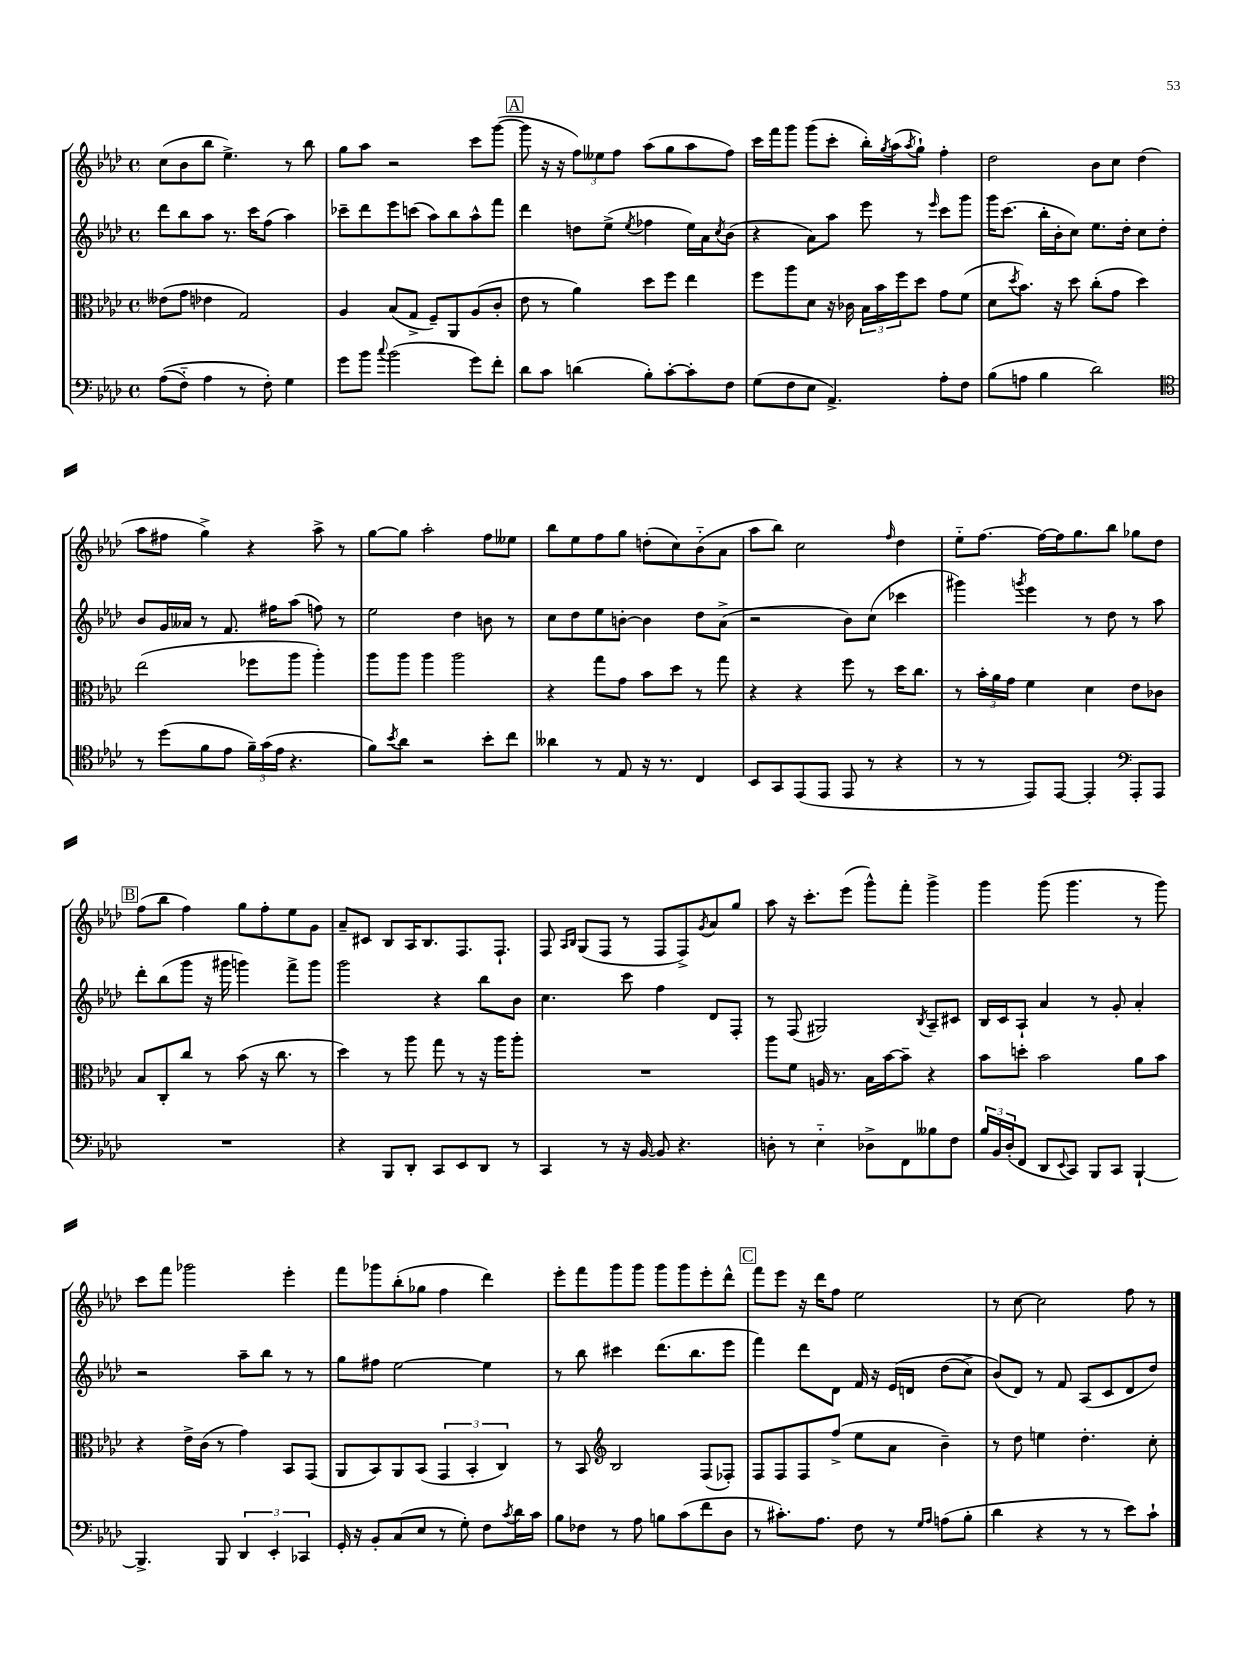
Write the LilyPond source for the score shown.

<<
\new StaffGroup <<
\new Staff = "s0" {
    \clef treble \key aes \major \defaultTimeSignature \time 4/4
    c''8( bes'8 bes''8 ees''4.->) r8 bes''8 |
    g''8 aes''8 r2 c'''8 g'''8~( |
    \mark \markup { \box "A" } g'''8 r16 r16 \tuplet 3/2 { f''8) eeses''8 f''8 } aes''8( g''8 aes''8 f''8) |
    c'''16 f'''16 g'''8 g'''8( c'''8-. bes''16-.) \acciaccatura { g''8 } aes''16( \acciaccatura { aes''8 } g''8-!) f''4-. |
    des''2 bes'8 c''8 des''4( |
    aes''8 fis''8 g''4->) r4 aes''8-> r8 |
    g''8~ g''8 aes''2-. f''8 eeses''8 |
    bes''8 ees''8 f''8 g''8 d''8-.( c''8) bes'8-_( aes'8 |
    aes''8 bes''8) c''2 \grace { f''16 } des''4 |
    ees''8-_ f''8.~ f''16~ f''16 g''8. bes''8 ges''8 des''8 |
    \mark \markup { \box "B" } f''8( bes''8 f''4) g''8 f''8-. ees''8 g'8 |
    aes'8-- cis'8 bes8 aes16 bes8. f8. f8.-! |
    f8 \grace { aes16 bes16 } g8( f8 r8 f8 f8->) \acciaccatura { g'8 } aes'8 g''8 |
    aes''8 r16 c'''8.-. ees'''8( g'''8-^) f'''8-. g'''4-> |
    g'''4 g'''8( g'''4. r8 g'''8) |
    c'''8 f'''8 ges'''2 ees'''4-. |
    f'''8 ges'''8 bes''8-.( ges''8 f''4 des'''4) |
    ees'''8-. f'''8 g'''8 g'''8 g'''8 g'''8 ees'''8-. des'''8-^ |
    \mark \markup { \box "C" } f'''8 ees'''8 r16 des'''16 f''8 ees''2 |
    r8 c''8~ c''2 f''8 r8 \bar "|." |
}
\new Staff = "s1" {
    \clef treble \key aes \major \defaultTimeSignature \time 4/4
    des'''8 bes''8 aes''8 r8. c'''16 f''8( aes''4) |
    ces'''8-- des'''8 ees'''8 c'''8( aes''8) bes''8 aes''8-^ f'''8 |
    \mark \markup { \box "A" } des'''4 d''8 ees''8->( \acciaccatura { ees''8 } fes''4 ees''16) aes'16 \acciaccatura { c''8 } bes'8( |
    r4 aes'8) aes''8 ees'''8 r8 \grace { ees'''16 } c'''8 g'''8 |
    g'''16 c'''8.( bes''16-. bes'16-. c''8) ees''8. des''16-. c''8 des''8-. |
    bes'8 g'16 aeses'16 r8 f'8. fis''16 aes''8( f''8) r8 |
    ees''2 des''4 b'8 r8 |
    c''8 des''8 ees''8 b'8~-. b'4 des''8 aes'8->( |
    r2 bes'8) c''8( ces'''4 |
    gis'''4) \acciaccatura { g'''8 } ees'''4 r8 des''8 r8 aes''8 |
    \mark \markup { \box "B" } des'''8-. bes''8( g'''8 r16 gis'''16 g'''4) f'''8-> g'''8 |
    g'''2 r4 bes''8 bes'8 |
    c''4. c'''8 f''4 des'8 f8-. |
    r8 f8( gis2) \acciaccatura { bes8 } aes8-- cis'8 |
    bes16 c'16 aes8-! aes'4 r8 g'8-. aes'4-. |
    r2 aes''8-- bes''8 r8 r8 |
    g''8 fis''8 ees''2~ ees''4 |
    r8 bes''8 cis'''4 des'''8.( bes''8. ees'''8 |
    \mark \markup { \box "C" } f'''4) des'''8 des'8 f'16 r16 ees'16\( d'16 des''8( c''8->) |
    bes'8(\) des'8) r8 f'8 aes8( c'8 des'8 des''8) \bar "|." |
}
\new Staff = "s2" {
    \clef alto \key aes \major \defaultTimeSignature \time 4/4
    eeses'8( g'8 ees'4 g2) |
    aes4 bes8( g8-> f8--) aes,8 aes8( c'8-. |
    \mark \markup { \box "A" } ees'8 r8 aes'4) des''8 f''8 ees''4 |
    f''8 aes''8 des'8 r16 ces'16 \tuplet 3/2 { bes16 bes'16 f''16 } des''8 g'8 f'8( |
    des'8 \acciaccatura { des''8 } bes'8.) r16 des''8 c''8-.( g'8 des''4) |
    ees''2( fes''8 aes''8 aes''4-.) |
    aes''8 aes''8 aes''4 aes''2 |
    r4 g''8 g'8 bes'8 des''8 r8 g''8 |
    r4 r4 f''8 r8 des''16 c''8. |
    r8 \tuplet 3/2 { bes'16-. aes'16 g'16 } f'4 des'4 ees'8 ces'8 |
    \mark \markup { \box "B" } bes8 c8-. c''8 r8 bes'8( r16 c''8. r8 |
    des''4) r8 aes''8 g''8 r8 r16 aes''16 aes''8-. |
    R1 |
    aes''8 f'8 a16 r8. bes16 bes'16~ bes'8-- r4 |
    bes'8 d''8-. bes'2 aes'8 bes'8 |
    r4 ees'16-> c'16( r8 g'4) bes,8 g,8( |
    aes,8 bes,8) aes,8 bes,8( \tuplet 3/2 { g,4 bes,4-. c4) } |
    r8 bes,8 \clef treble bes2 f8( fes8-.) |
    \mark \markup { \box "C" } f8 f8 f8 f''8->( ees''8 aes'8 bes'4--) |
    r8 des''8 e''4 des''4.-. c''8-. \bar "|." |
}
\new Staff = "s3" {
    \clef bass \key aes \major \defaultTimeSignature \time 4/4
    aes8(\( f8-_) aes4 r8 f8-.\) g4 |
    g'8 bes'8 \appoggiatura { c''8 } bes'2( g'8) f'8-. |
    \mark \markup { \box "A" } des'8 c'8 d'4( bes8-.) c'8~-. c'8-. f8 |
    g8( f8 ees8 aes,4.->) aes8-. f8 |
    bes8( a8 bes4 des'2) |
    \clef tenor r8 des''8( f'8 ees'8 \tuplet 3/2 { f'16--) g'16( ees'16 } r4. |
    f'8) \acciaccatura { bes'8 } aes'8 r2 bes'8-. c''8 |
    aeses'4 r8 ees8 r16 r8. c4 |
    bes,8 g,8 ees,8( ees,8 ees,8 r8 r4 |
    r8 r8 ees,8) ees,8~ ees,4-. \clef bass aes,,8-. aes,,8 |
    \mark \markup { \box "B" } R1 |
    r4 bes,,8 des,8-. c,8 ees,8 des,8 r8 |
    c,4 r8 r16 bes,16~ bes,8 r4. |
    d8-. r8 ees4-_ des8-> f,8 beses8 f8 |
    \tuplet 3/2 { bes16 bes,16 des16-.( } f,8 des,8 \appoggiatura { ees,8 } c,8) bes,,8 c,8 bes,,4~-! |
    bes,,4.-> bes,,8 \tuplet 3/2 { des,4 ees,4-. ces,4 } |
    g,16-. r16 bes,8-. c8( ees8 r8 g8-.) f8 \acciaccatura { c'8 } des'16 c'16 |
    bes8 fes8 r8 aes8 b8 c'8( f'8 des8 |
    \mark \markup { \box "C" } r8 cis'8.-.) aes8. f8 r8 \grace { g16 aes16 } a8( bes8-. |
    des'4 r4 r8 r8 ees'8) c'8-! \bar "|." |
}
>>
>>
\layout { \context { \Score \remove "Bar_number_engraver" } }
